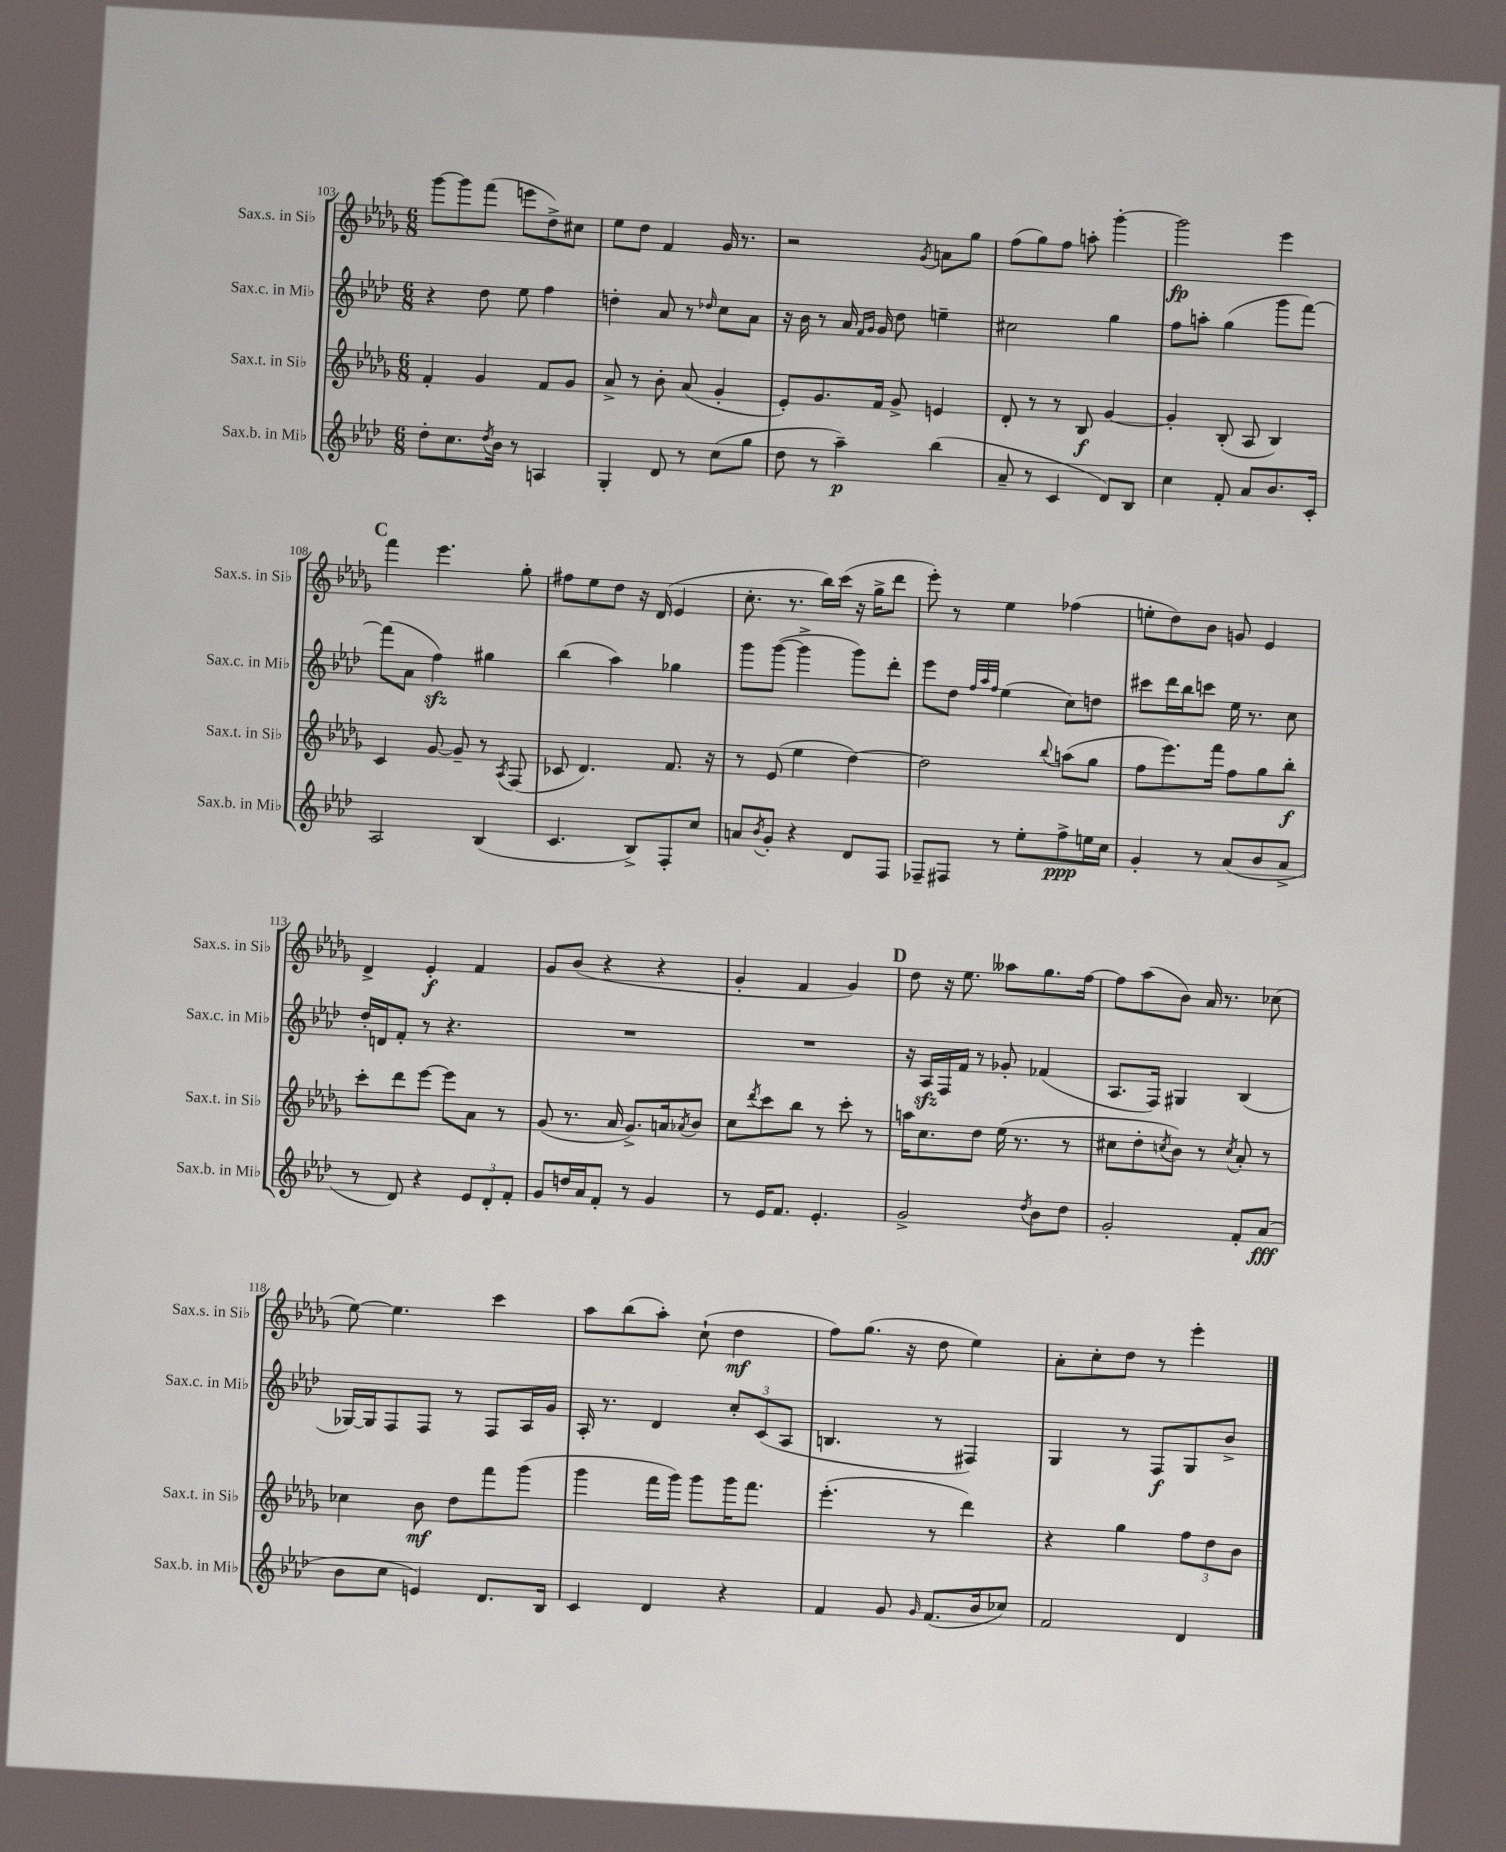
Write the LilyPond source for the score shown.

<<
\new StaffGroup <<
\new Staff = "s0" \with { instrumentName = "Sax.s. in Sib" shortInstrumentName = "Sax.s. in Sib" } {
    \clef treble \key des \major \numericTimeSignature \time 6/8
    ges'''8~ ges'''8 f'''8( e'''8 des''8->) cis''8 |
    ees''8 des''8 f'4 ges'16 r8. |
    r2 \acciaccatura { ges'8 } a'8 ges''8 |
    f''8( ges''8) f''8 a''8-. ges'''4~-. |
    ges'''2\fp ees'''4 |
    \mark \markup { \bold "C" } f'''4 ees'''4. ges''8-. |
    fis''8 ees''8 des''8 r16 des'16( ees'4 |
    c''8.-. r8. bes''16) c'''16( r16 ges''16-> des'''8 |
    ees'''8-.) r8 ees''4 fes''4( |
    e''8-. des''8) bes'8 g'8 ees'4 |
    des'4-> ees'4-.\f f'4 |
    ges'8 bes'8( r4 r4 |
    ges'4-. f'4 ges'4) |
    \mark \markup { \bold "D" } des''8 r16 ees''8. aeses''8 ges''8. f''16~ |
    f''8 aes''8( bes'8) aes'16 r8. ces''8( |
    ees''8~) ees''4. c'''4 |
    aes''8 bes''8( aes''8-.) c''8-!( des''4\mf |
    f''8) ges''8.( r16 des''8 ees''4) |
    aes'8-. c''8-. des''8 r8 ees'''4-. \bar "|." |
}
\new Staff = "s1" \with { instrumentName = "Sax.c. in Mib" shortInstrumentName = "Sax.c. in Mib" } {
    \clef treble \key aes \major \numericTimeSignature \time 6/8
    r4 des''8 ees''8 f''4 |
    d''4-. aes'8 r8 \grace { des''16 } c''8 aes'8 |
    r16 bes'16 r8 aes'16 \grace { f'16 g'16 } g'16 des''8 e''4-- |
    cis''2 g''4 |
    f''8 a''8-. g''4( g'''8 f'''8~) |
    \mark \markup { \bold "C" } f'''8( aes'8 f''4\sfz) gis''4 |
    bes''4( aes''4) ges''4 |
    g'''8 g'''8~( g'''4-> g'''8) des'''8-. |
    ees'''8 des''8 \grace { f''32 aes''32 f''32 } ees''4( c''8) d''8 |
    cis'''8 des'''16 bes''16 c'''8 ees''16 r8. c''8 |
    des''16-. d'16 f'8-. r8 r4. |
    R2. |
    R2. |
    \mark \markup { \bold "D" } r16 aes16\sfz f16 f'16 r8 ges'8-. fes'4( |
    aes8. f16) gis4 bes4( |
    ges16~) ges16 f8 f8 r8 f8 aes16 g'16 |
    aes16-. r8. des'4 \tuplet 3/2 { c''8-. c'8( aes8 } |
    b4. r8 fis4) |
    g4 r8 f8\f g8 bes'8-> \bar "|." |
}
\new Staff = "s2" \with { instrumentName = "Sax.t. in Sib" shortInstrumentName = "Sax.t. in Sib" } {
    \clef treble \key des \major \numericTimeSignature \time 6/8
    f'4-. ges'4 f'8 ges'8 |
    aes'8-> r8 bes'8-. aes'8( ges'4-. |
    ees'8-.) ges'8. f'16 ges'8-> e'4 |
    des'8-. r8 r8 bes8\f ges'4~ |
    ges'4-. bes8-.( aes8 bes4) |
    \mark \markup { \bold "C" } c'4 ges'8~ ges'8-- r8 \acciaccatura { aes8 } f8( |
    ces'8 des'4.) f'8. r16 |
    r8 ees'8( ees''4 des''4~) |
    des''2 \appoggiatura { bes''8 } a''8( ges''8 |
    f''8 ees'''8.) f'''16 f''8 ges''8 bes''8-.\f |
    c'''8-. des'''8 ees'''8~ ees'''8 aes'8 r8 |
    ges'8( r8. aes'16 ges'8.->) a'16 \acciaccatura { aes'8 } bes'8 |
    c''8 \acciaccatura { des'''8 } c'''8 bes''8 r8 c'''8-. r8 |
    \mark \markup { \bold "D" } a''16 c''8. des''8 ees''16( r8. r8 |
    cis''8 des''8-. \acciaccatura { c''8 } bes'8) r8 \acciaccatura { c''8 } aes'8-. r8 |
    ces''4 bes'8\mf des''8 f'''8 ges'''8( |
    ges'''4 f'''16 ges'''16) ges'''8 ges'''16 f'''8. |
    ees'''4.-.( r8 des'''4) |
    r4 ges''4 \tuplet 3/2 { f''8 des''8 bes'8 } \bar "|." |
}
\new Staff = "s3" \with { instrumentName = "Sax.b. in Mib" shortInstrumentName = "Sax.b. in Mib" } {
    \clef treble \key aes \major \numericTimeSignature \time 6/8
    des''8-. c''8. \acciaccatura { des''8 } bes'16 r8 a4 |
    g4-. des'8 r8 c''8( g''8 |
    des''8 r8 aes''4--\p) bes''4( |
    aes'8-- r8 c'4 des'8) bes8 |
    c''4 f'8-. aes'8 bes'8. c'16-. |
    \mark \markup { \bold "C" } aes2 bes4( |
    c'4. bes8->) f8-. c''8 |
    a'8 \acciaccatura { bes'8 } g'8-. r4 des'8 f8 |
    fes8-- fis8 r8 ees''8-. f''8->\ppp e''16 c''16 |
    g'4-. r8 aes'8( bes'8 aes'8-> |
    r8 des'8) r4 \tuplet 3/2 { ees'8 des'8-. f'8-. } |
    g'8 d''16 aes'16 f'8-. r8 g'4 |
    r8 ees'16 f'8. ees'4.-. |
    \mark \markup { \bold "D" } g'2-> \acciaccatura { des''8 } bes'8 des''8 |
    g'2-. f'8-. aes'8\fff( |
    bes'8 c''8 e'4) des'8. bes16 |
    c'4 des'4 r4 |
    f'4 g'8 \grace { g'16 } f'8.( bes'16 ces''8) |
    f'2 des'4 \bar "|." |
}
>>
>>
\layout { \context { \Score currentBarNumber = #103 } }
